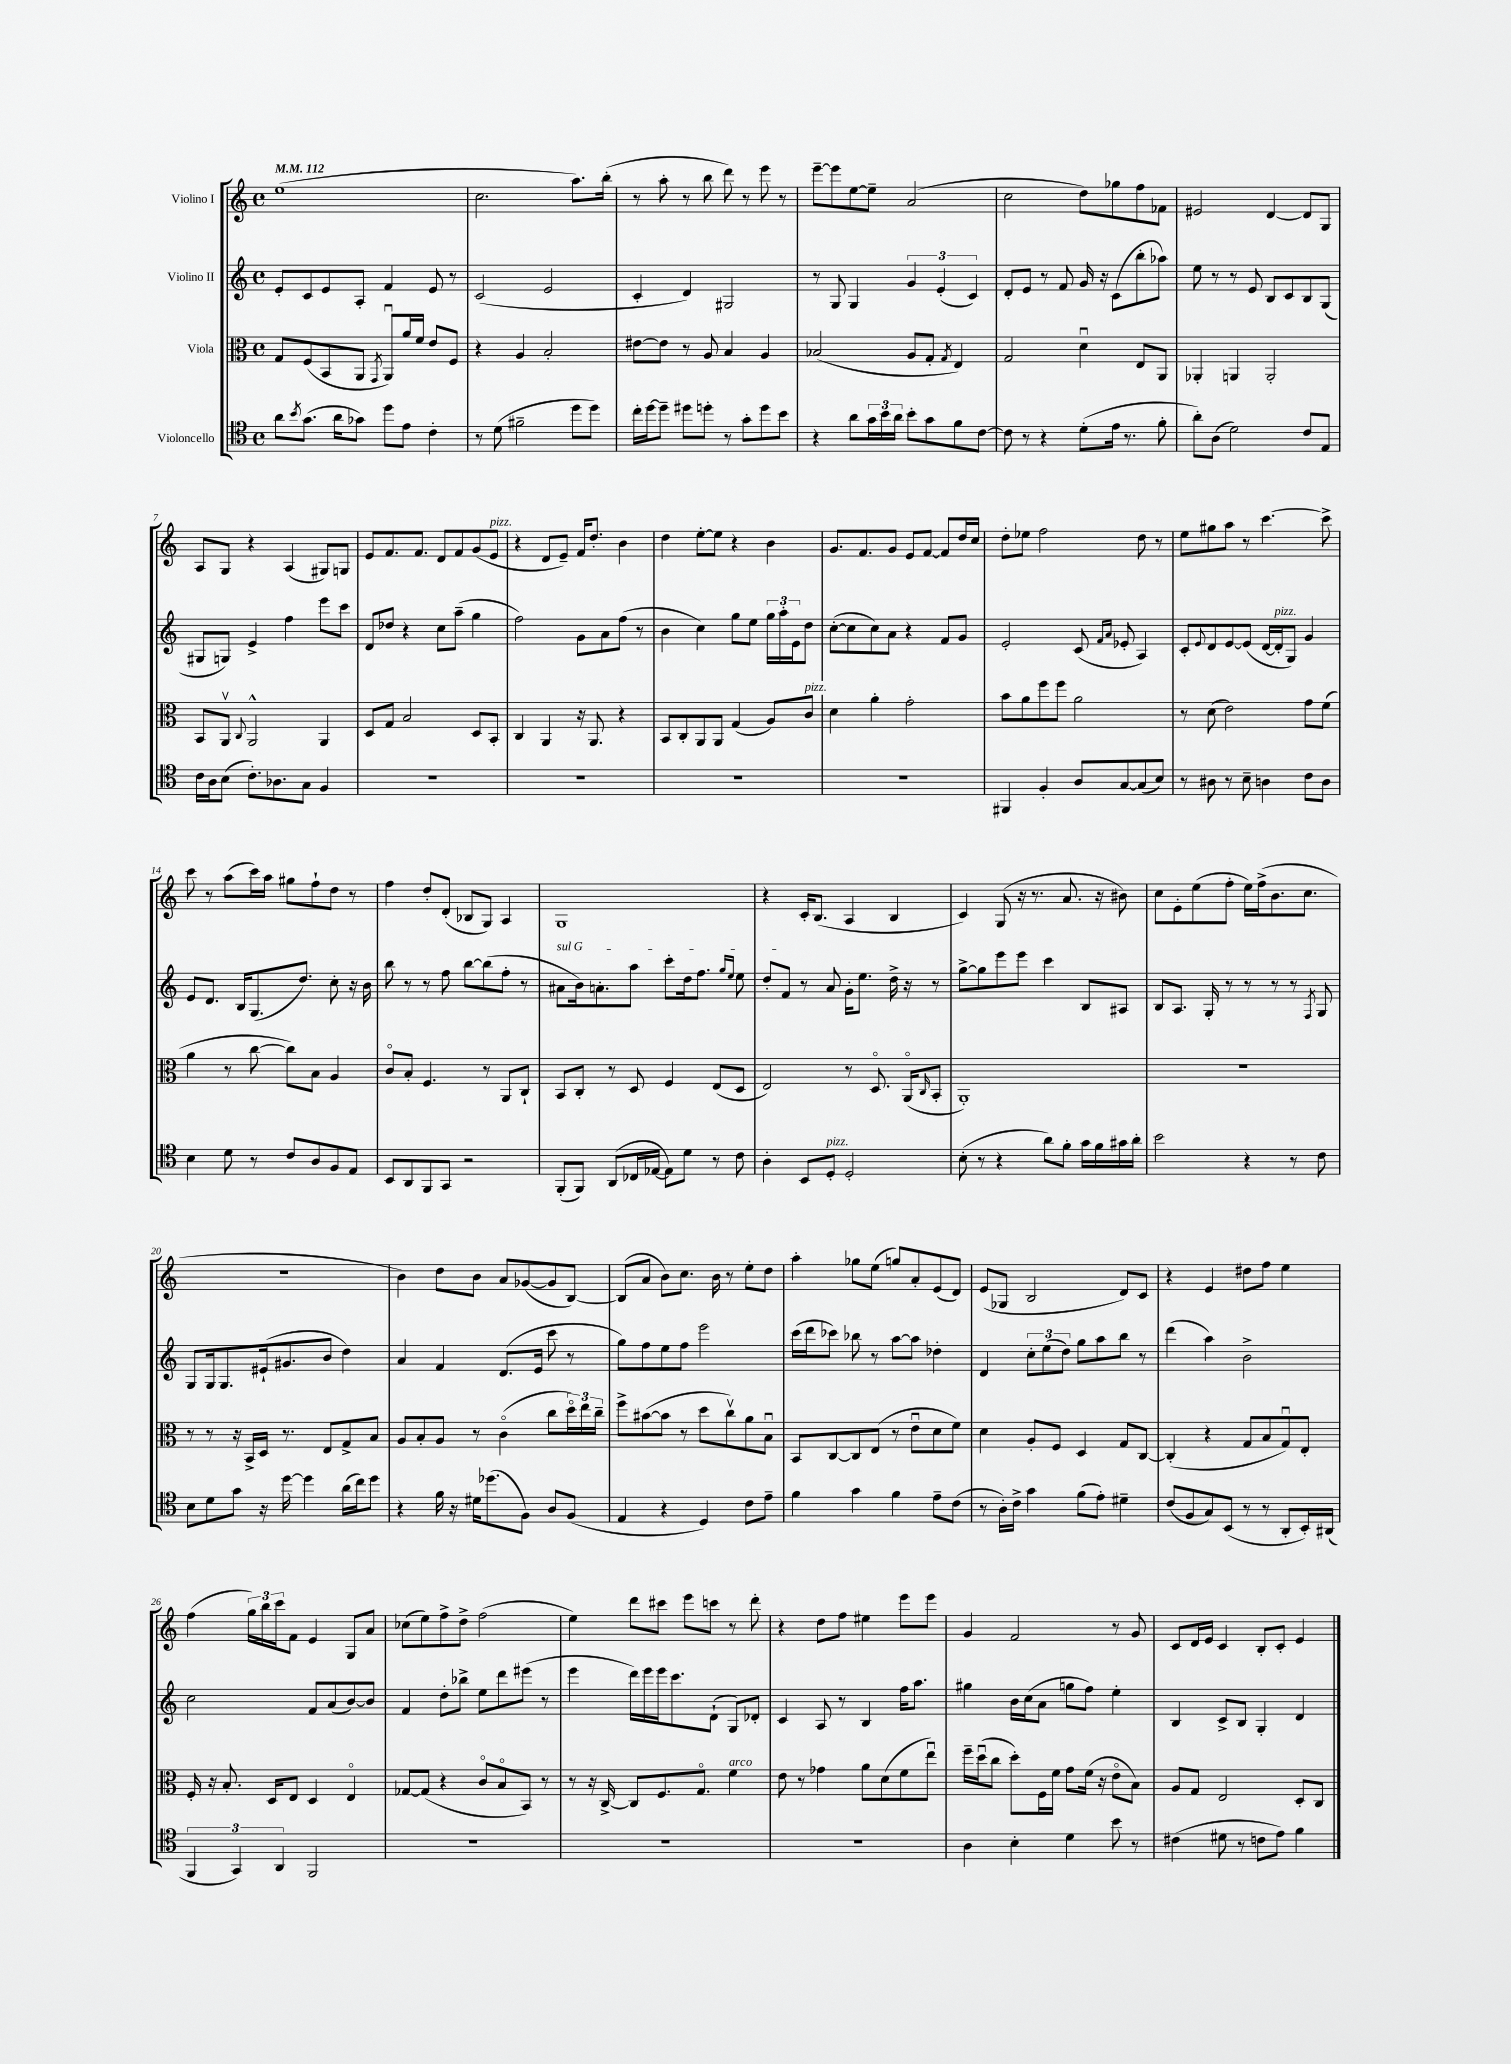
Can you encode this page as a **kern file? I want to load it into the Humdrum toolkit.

**kern	**kern	**kern	**kern
*staff4	*staff3	*staff2	*staff1
*clefC4	*clefC3	*clefG2	*clefG2
*k[]	*k[]	*k[]	*k[]
*M4/4	*M4/4	*M4/4	*M4/4
*met(c)	*met(c)	*met(c)	*met(c)
*MM112	*MM112	*MM112	*MM112
8a\L	8G/L	8e'/L	(1ee
8qb/	.	.	.
(8.g\J	(8F/	8c/	.
.	8BB/	8e/	.
16a\LK	.	.	.
8g-\J)	8AA/J	8A'/J	.
.	8qGG/	.	.
8dd\L	8AAu/L)	4f/	.
8e\J	16a/L	.	.
.	16f/JJ	.	.
4c'\	8e/L	8e/	.
.	8F/J	8r	.
=	=	=	=
8r	4r	(2c/	2.cc\
(8d\	.	.	.
2f#~\	4A/	.	.
.	2B'/	2e/	.
8dd\L	.	.	8.aa\L)
8dd\J)	.	.	.
.	.	.	(16bb'\Jk
=	=	=	=
16cc'\LL	[8e#\L	4c'/	8r
[16dd\J	.	.	.
8dd~\]J	8e#\]J	.	8aa'\
8dd#\L	8r	4d/)	8r
8dd'\J	8A/	.	8bb\
8r	4B/	2G#/	8ddd\)
8g'\L	.	.	8r
8dd\	4A/	.	8eee\
8b\J	.	.	8r
=	=	=	=
4r	(2B-/	8r	[8eee~\L
.	.	8G/	8eee\]
8a\L	.	4G/	[8ee\
24g\L	.	.	8ee~\]J
24b\	.	.	.
24a\JJ	.	.	.
8b'\L	8A/L	6g/	(2a/
8g\	8G'/J	.	.
.	.	(6e'/	.
.	8qG/	.	.
8f\	4E/)	.	.
.	.	6c/)	.
[8c\J	.	.	.
=	=	=	=
8c\]	2G/	8d'/L	2cc\
8r	.	8e/J	.
4r	.	8r	.
.	.	8f/	.
(8d'\L	4du\	16g/	8dd\L)
.	.	16r	.
16e\Jk	.	(8c\L	8gg-\
8.r	.	.	.
.	8E/L	8bb'\	8ff\
8f'\	8AA/J	8aa-\J)	8f-\J
=	=	=	=
8a'\L)	4AA-'/	8ee\	2e#/
(8A\J	.	8r	.
2d\)	4AA/	8r	.
.	.	8e/	.
.	2AA'/	8B/L	[4d/
.	.	8c/	.
8c/L	.	8B/	8d/]L
8E/J	.	(8G/J	8G/J
=	=	=	=
16c\LL	8BB/L	8G#/L	8A/L
16A\J	.	.	.
(8B\J	8AAv/J	8G/J)	8G/J
.	8qqC/	.	.
8.c'\L)	2AA^^/	4e^/	4r
8.A-\	.	.	.
.	.	4ff\	(4A/
8G\J	.	.	.
4F/	4AA/	8eee\L	8G#/L)
.	.	8ccc\J	8G/J
=	=	=	=
1r	8D/L	8d/L	8e/L
.	8G/J	8dd-/J	8.f/
.	2B/	4r	.
.	.	.	8.f/J
.	.	8cc\L	8d/L
.	.	(8aa~\J	8f/
.	8D/L	4gg\	(8g/
.	8BB'/J	.	8e/J
=	=	=	=
1r	4C/	2ff\)	4r
.	4AA/	.	8d/L
.	.	.	8e~/J)
.	16r	8g\L	16f/LK
.	8.AA/	.	8.dd'/J
.	.	8a\	.
.	4r	(8ff\J	4b\
.	.	8r	.
=	=	=	=
1r	8BB/L	4b\	4dd\
.	8C'/	.	.
.	8AA/	4cc\)	[8ee'\L
.	8AA/J	.	8ee\]J
.	(4G/	8gg\L	4r
.	.	8ee\J	.
.	8A/L)	24gg\LL	4b\
.	.	24aa'\	.
.	.	24e\J	.
.	8c/J	8dd\J	.
=	=	=	=
1r	4d\	([8cc'\L	8.g/L
.	.	8cc\]	.
.	.	.	8.f/
.	4a'\	8cc\)	.
.	.	8a\J	8g/J
.	2g'\	4r	8e/L
.	.	.	[8f/J
.	.	8f/L	8f/]L
.	.	8g/J	16dd/L
.	.	.	16cc/JJ
=	=	=	=
4FF#/	8b\L	2e'/	8dd'\L
.	8a\	.	8ee-\J
4F'/	8ff\	.	2ff\
.	8ff\J	.	.
8A/L	2a\	(8c/	.
.	.	16qqf/LL	.
.	.	16qqa/JJ	.
[8G/	.	8e-'/	.
(8G/]	.	4A/)	8dd\
8B/J)	.	.	8r
=	=	=	=
8r	8r	8c'/L	8ee\L
.	.	8qqe/	.
8A#\	(8d\	8d/	8gg#\
8r	2e\)	[8e/	8aa\J
8B~\	.	(8e/]J	8r
4A\	.	[16d/LL	[4.ccc\
.	.	16d'/]J	.
.	.	8G/J)	.
8c\L	8g\L	4g/	.
8A\J	(8f\J	.	8ccc^\]
=	=	=	=
4B\	4a\	8e/L	8ccc\
.	.	8.d/J	8r
8d\	8r	.	(8aa\L
.	.	16B/LK	.
8r	[8cc\	(8.G/	16ccc\L)
.	.	.	16aa\JJ
8c/L	8cc\]L)	.	8gg#\L
.	.	8.dd/J)	.
8A/	8B\J	.	8ff`\
8F/	4A/	8cc'\	8dd\J
8E/J	.	16r	8r
.	.	16b\	.
=	=	=	=
8BB/L	8co/L	8bb\	4ff\
8AA/	8B'/J	8r	.
8FF/	4.F/	8r	8dd'/L
8GG/J	.	8ff\	(8d'/J
2r	.	[8bb\L	8B-/L
.	8r	(8bb\]	8G/J)
.	8AA/L	8ff'\J	4A/
.	8C`/J	8r	.
=	=	=	=
(8FF'/L	8BB/L	8a#\L	1G
8FF/J)	8C'/J	16b\k)	.
.	.	8.a'\	.
(8AA/L	8r	.	.
16C-/L	8D/	8aa\J	.
[16E-/JJ	.	.	.
8E-\]L)	4F/	8ccc'\L	.
8d\J	.	16dd\k	.
.	.	8.ff\J	.
8r	(8E/L	.	.
.	.	16qqgg/LL	.
.	.	16qqee/JJ	.
8c\	8D/J	8ee\	.
=	=	=	=
4A'\	2E/)	8dd'/L	4r
.	.	8f/J	.
8BB/L	.	8r	16c'/LK
.	.	.	(8.B/J
8D'/J	.	8a/	.
2D'/	8r	16g'\LK	4A/
.	.	8.ee\J	.
.	8.Do/	.	.
.	.	16dd^\	4B/
.	(16AAo/LK	16r	.
.	16qqC/	.	.
.	8BB'/J	8r	.
=	=	=	=
(8B'\	1AA')	[8gg^\L	4c/)
8r	.	8gg\]	.
4r	.	8eee\	(8G/
.	.	8eee\J	16r
.	.	.	8.r
8a\L)	.	4ccc\	.
8f'\J	.	.	8.a/
16g\LL	.	8B/L	.
16f\	.	.	16r
16g#\	.	8A#/J	8b#\)
16a'\JJ	.	.	.
=	=	=	=
2b\	1r	8B/L	8cc\L
.	.	8.A/J	8e'\
.	.	.	(8ee\
.	.	16G'/	.
.	.	8r	8ff'\J
4r	.	8r	16ee\LL)
.	.	.	(16ff^\J
.	.	8r	8.b\
8r	.	8r	.
.	.	.	8.cc\J
.	.	8qF/	.
8c\	.	8G/	.
=	=	=	=
8B\L	8r	8G/L	1r
8d\	8r	16G/k	.
.	.	8.G/	.
8g\J	16r	.	.
.	16BB^/LL	.	.
16r	16D/JJ	(16e#`/k	.
[16dd\	8.r	8.g#/	.
4dd\]	.	.	.
.	8E/L	8b/J	.
(16a\LL	8G^/	4dd\)	.
16cc\J)	.	.	.
8dd\J	8B/J	.	.
=	=	=	=
4r	8A/L	4a/	4b\)
.	8B'/	.	.
16f\	8A/J	4f/	8dd\L
16r	.	.	.
16d#\LK	8r	.	8b\J
(8.dd-\	.	.	.
.	(4co\	(8.d/L	8a/L
8F\J)	.	.	([8g-/
.	.	16e/Jk	.
8A/L	8cc\L	8ccc\	8g-/]
(8F/J	24ddo\L)	8r	[8B/J)
.	24ee\	.	.
.	24cc~\JJ	.	.
=	=	=	=
4E/	8ff^\L	8gg\L)	(8B/]L
.	([8b#\	8ff\	8a/J
4r	8b#\]J	8ee\	8b\L)
.	8r	8ff\J	8.cc\J
4D/)	8dd\L	2eee\	.
.	.	.	16b\
.	8ccv\)	.	8r
8c\L	8a\	.	8ee'\L
8e~\J	8Bu\J	.	8dd\J
=	=	=	=
4f\	8BB/L	(16ccc\LL	4aa'\
.	.	16ddd\J	.
.	[8C/	8ccc-\J)	.
4g\	8C/]	8bb-\	8gg-\L
.	(8E/J	8r	(8ee\J
4f\	8r	[8aa\L	8gg/L)
.	8eu\L	8aa\]J	8a'/
8e~\L	8d\	4dd-'\	(8e/
(8c\J	8f\J)	.	8d/J)
=	=	=	=
8r	4d\	4d/	(8e/L
16A'\LL)	.	.	8G-/J
16c^\JJ	.	.	.
4g\	8A'/L	12cc'\L	2B/
.	.	(12ee\	.
.	8F/J	.	.
.	.	12dd\J)	.
(8f\L	4D/	8gg\L	.
8e'\J)	.	8aa\	.
4d#~\	8G/L	8bb\J	8d/L)
.	[8C/J	8r	8c/J
=	=	=	=
(8c/L	(4C'/]	(4ddd\	4r
8F/	.	.	.
8G/)	4r	4aa\)	4e/
(8BB/J	.	.	.
8r	8G/L	2b^\	8dd#\L
8r	8B/	.	8ff\J
8AA'/L	8Gu/)	.	4ee\
16BB'/L)	8E'/J	.	.
(16AA#/JJ	.	.	.
=	=	=	=
6FF/	16F'/	2cc\	(4ff\
.	16r	.	.
.	8.B'/	.	.
6GG/)	.	.	.
.	.	.	24gg\LL)
.	.	.	24bb\
.	16D/LK	.	.
6AA/	.	.	24ccc\J
.	8E/J	.	8f\J
2FF/	4D/	8f/L	4e/
.	.	(8a/	.
.	4Eo/	[8b/)	8G/L
.	.	8b/]J	8a/J
=	=	=	=
1r	[8G-/L	4f/	(8cc-\L
.	(8G-/]J	.	8ee\)
.	4r	8dd'\L	8ff^\
.	.	8bb-^\J	8dd^\J
.	8co/L	8ee\L	(2ff\
.	8Bo/	8ddd\	.
.	8BB/J)	(8eee#\J	.
.	8r	8r	.
=	=	=	=
1r	8r	4eee\	4ee\)
.	16r	.	.
.	[16C^/	.	.
.	8C/]L	16ddd\LL)	8ddd\L
.	.	16eee\	.
.	8.F/	16eee\J	8ccc#\J
.	.	8.ccc\	.
.	.	.	8eee\L
.	8.Go/J	.	.
.	.	(8d`\J	8ccc\J
.	4f\	8G/L)	8r
.	.	8d-'/J	8ddd'\
=	=	=	=
1r	8e\	4c/	4r
.	8r	.	.
.	4g-\	8A/	8dd\L
.	.	8r	8ff\J
.	8a\L	4B/	4ee#\
.	(8d\	.	.
.	8f\	16ff\LK	8eee\L
.	.	8.aa\J	.
.	8eeu\J)	.	8eee\J
=	=	=	=
4A\	16ff~\LL	4gg#\	4g/
.	(16ddu\J	.	.
.	8cc\J	.	.
4B'\	8dd'\L)	16b\LL	2f/
.	.	(16cc\J	.
.	16F\L	8a\J	.
.	16f\JJ	.	.
4d\	8g\L	8gg\L	.
.	(16f\Jk	8ff\J)	.
.	16r	.	.
8b\	8eo\L	4ee'\	8r
8r	8B\J)	.	8g/
=	=	=	=
(4c#\	8A/L	4B/	8c/L
.	8G/J	.	16d/L
.	.	.	16e/JJ
8d#\	2E/	8c^/L	4c/
8r	.	8B/J	.
8c\L	.	4G'/	8B'/L
8e\J)	.	.	8c'/J
4f\	8D'/L	4d/	4e/
.	8C/J	.	.
==	==	==	==
*-	*-	*-	*-
